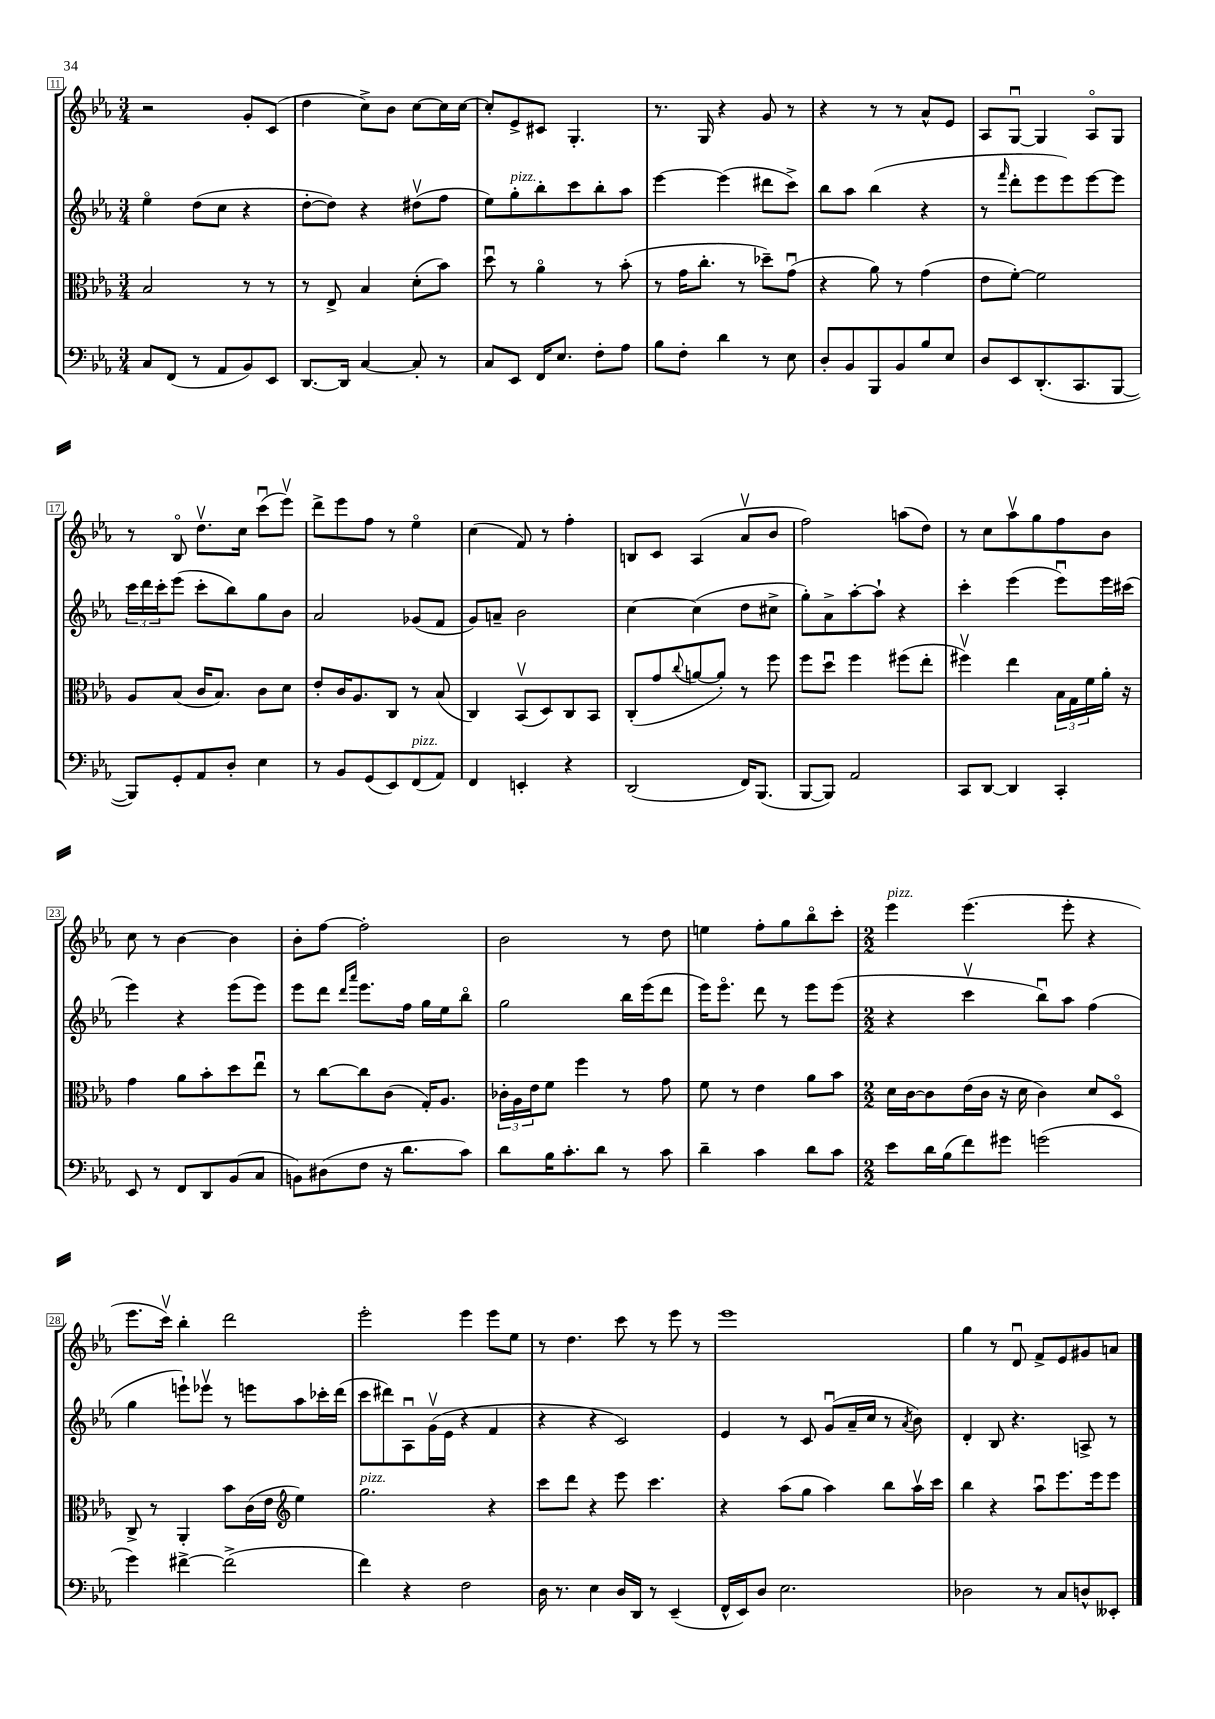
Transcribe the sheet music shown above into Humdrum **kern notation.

**kern	**kern	**kern	**kern
*staff4	*staff3	*staff2	*staff1
*clefF4	*clefC3	*clefG2	*clefG2
*k[b-e-a-]	*k[b-e-a-]	*k[b-e-a-]	*k[b-e-a-]
*M3/4	*M3/4	*M3/4	*M3/4
8C/L	2B-/	4ee-o\	2r
(8FF/J	.	.	.
8r	.	(8dd\L	.
8AA-/L	.	8cc\J	.
8BB-/)	8r	4r	8g'/L
8EE-/J	8r	.	(8c/J
=	=	=	=
[8.DD/L	8r	[8dd'\L	4dd\
.	8E-^/	8dd\]J)	.
16DD/]Jk	.	.	.
[4C/	4B-/	4r	8cc^\L)
.	.	.	8b-\J
8C'/]	(8d'\L	(8dd#v\L	[8cc\L
8r	8b-\J)	8ff\J	16cc\]L
.	.	.	[16cc\JJ
=	=	=	=
8C/L	8ddu\	8ee-\L)	8cc'/]L
8EE-/J	8r	8gg'\	8e-^/
16FF/LK	4a-o\	8bb-'\	8c#/J
8.E-/J	.	.	.
.	.	8ccc\	4.G'/
8F'\L	8r	8bb-'\	.
8A-\J	(8b-'\	8aa-\J	.
=	=	=	=
8B-\L	8r	[4eee-\	8.r
8F'\J	16g\LK	.	.
.	8.cc'\J	.	16G/
4d\	.	(4eee-\]	4r
.	8r	.	.
8r	8dd-~\L)	8ddd#\L	8g/
8E-\	(8gu\J	8ccc^\J)	8r
=	=	=	=
8D'/L	4r	8bb-\L	4r
8BB-/	.	8aa-\J	.
8BBB-/	8a-\)	(4bb-\	8r
8BB-/	8r	.	8r
8B-/	(4g\	4r	8a-^^/L
8E-/J	.	.	8e-/J
=	=	=	=
8D/L	8e-\L	8r	8A-/L
.	.	16qqfff/	.
8EE-/	[8f'\J)	8ddd'\L	[8Gu/J
(8.DD'/	2f\]	8eee-\	4G/]
.	.	8eee-\)	.
8.CC/	.	.	.
.	.	[8eee-\	8A-o/L
[8BBB-/J	.	8eee-\]J	8G/J
=	=	=	=
8BBB-/]L)	8A-/L	24ccc\LL	8r
.	.	24ddd\	.
.	.	24ccc'\J	.
8GG'/	(8B-/J	(8eee-\J	8B-o/
8AA-/	16c/LK	8ccc'\L	8.ddv\L
.	8.B-/J)	.	.
8D'/J	.	8bb-\)	.
.	.	.	16cc\Jk
4E-\	8c\L	8gg\	(8cccu\L
.	8d\J	8b-\J	8eee-v\J)
=	=	=	=
8r	8e-'/L	2a-/	8ddd^\L
8BB-/L	16c/K	.	8eee-\
.	8.A-/	.	.
(8GG/	.	.	8ff\J
8EE-/)	8C/J	.	8r
(8FF/	8r	(8g-/L	4ee-o\
8AA-/J)	(8B-/	8f/J	.
=	=	=	=
4FF/	4C/)	8g/L)	(4cc\
.	.	8a~/J	.
4EE'/	(8BB-v/L	2b-\	8f/)
.	8D/)	.	8r
4r	8C/	.	4ff'\
.	8BB-/J	.	.
=	=	=	=
(2DD/	(8C'/L	[4cc\	8B/L
.	8g/	.	8c/J
.	8qqcc/	.	.
.	[8a/	(4cc\]	(4A-/
.	8a'/]J)	.	.
16FF/LK)	8r	8dd\L	8a-v/L
(8.BBB-/J	.	.	.
.	8ff\	8cc#^\J	8b-/J
=	=	=	=
[8BBB-/L	8ff\L	8gg'\L)	2ff\)
8BBB-/]J)	8ddu\J	8a-^\	.
2AA-/	4ff\	[8aa-'\	.
.	.	8aa-`\]J	.
.	(8ff#\L	4r	(8aa\L
.	8ee-'\J	.	8dd\J)
=	=	=	=
8CC/L	4ff#v\)	4ccc'\	8r
[8DD/J	.	.	8cc\L
4DD/]	4ee-\	(4eee-\	8aa-v\
.	.	.	8gg\
4CC'/	24B-\LL	8eee-u\L)	8ff\
.	24G\	.	.
.	24f\	.	.
.	16a-'\JJ	16eee-\L	8b-\J
.	16r	(16ccc#\JJ	.
=	=	=	=
8EE-/	4g\	4eee-\)	8cc\
8r	.	.	8r
8FF/L	8a-\L	4r	[4b-\
8DD/	8b-'\	.	.
(8BB-/	8dd\	(8eee-\L	4b-\]
8C/J	8ee-u\J	8eee-\J)	.
=	=	=	=
8BB\L)	8r	8eee-\L	8b-'\L
(8D#\	[8cc\L	8ddd\J	[8ff\J
.	.	16qqddd/LL	.
.	.	16qqaaa-/JJ	.
8F\J	8cc\]	8.eee-\L	2ff'\]
16r	(8c\J	.	.
8.d\L	.	16ff\Jk	.
.	16G'/LK)	16gg\LL	.
.	8.A-/J	16ee-\J	.
8c\J)	.	8bb-o\J	.
=	=	=	=
8d\L	24c-'\LL	2gg\	2b-\
.	24A-\	.	.
.	24e-\J	.	.
16B-\K	8f\J	.	.
8.c'\	.	.	.
.	4ff\	.	.
8d\J	.	.	.
8r	8r	16bb-\LL	8r
.	.	(16eee-\J	.
8c\	8g\	8ddd\J	8dd\
=	=	=	=
4d~\	8f\	16eee-\LK)	4ee\
.	.	8.eee-o\J	.
.	8r	.	.
4c\	4e-\	8ddd\	8ff'\L
.	.	8r	8gg\
8d\L	8a-\L	8eee-\L	8bb-o\
8c\J	8b-\J	(8eee-\J	8ccc'\J
=	=	=	=
*M2/2	*M2/2	*M2/2	*M2/2
8e-\L	16d\LL	4r	4eee-\
.	[16c\J	.	.
16d\L	8c\]	.	.
(16B-\J	.	.	.
8f\)	(16e-\L	4cccv\	(4.eee-\
.	16c\JJ	.	.
8g#\J	16r	.	.
.	16d\	.	.
(2g\	4c\)	8bb-u\L)	.
.	.	8aa-\J	8eee-'\
.	8d/L	(4ff\	4r
.	8Do/J	.	.
=	=	=	=
4g\)	8C^/	4gg\	8.eee-\L
.	8r	.	.
.	.	.	16cccv\Jk)
[4f#^\	4AA-'/	8eee`\L)	4bb-'\
.	.	8eee-v\J	.
(2f#^\]	8b-\L	8r	2ddd\
.	(16c\L	8eee\L	.
.	16e-\JJ	.	.
*	*clefG2	*	*
.	4ee-\)	8aa-\	.
.	.	16ccc-'\L	.
.	.	(16ddd\JJ	.
=	=	=	=
4f\)	2.gg\	8ccc\L	2eee-'\
.	.	8ddd#\)	.
4r	.	8A-u\	.
.	.	(16gv\L	.
.	.	16e-\JJ	.
2F\	.	4r	4eee-\
.	4r	4f/	8eee-\L
.	.	.	8ee-\J
=	=	=	=
16D\	8ccc\L	4r	8r
8.r	.	.	.
.	8ddd\J	.	4.dd\
4E-\	4r	4r	.
16D/LL	8eee-\	2c/)	8ccc\
16DD/JJ	.	.	.
8r	4.ccc\	.	8r
(4EE-~/	.	.	8eee-\
.	.	.	8r
=	=	=	=
16FF^^/LL	4r	4e-/	1eee-
16EE-/J)	.	.	.
8D/J	.	.	.
2.E-\	(8aa-\L	8r	.
.	8gg\J	8c/	.
.	4aa-\)	(8gu/L	.
.	.	16a-~/L	.
.	.	16cc/JJ	.
.	8bb-\L	8r	.
.	.	8qa-/	.
.	16aa-v\L	8b-\)	.
.	16ccc\JJ	.	.
=	=	=	=
2D-\	4bb-\	4d'/	4gg\
.	4r	8B-/	8r
.	.	4.r	8du/
8r	8aa-u\L	.	8f^/L
8C/L	8.eee-\	.	8e-/
8D^^/	.	8A^/	8g#/
.	16eee-\k	.	.
8EE--'/J	8eee-\J	8r	8a/J
==	==	==	==
*-	*-	*-	*-
